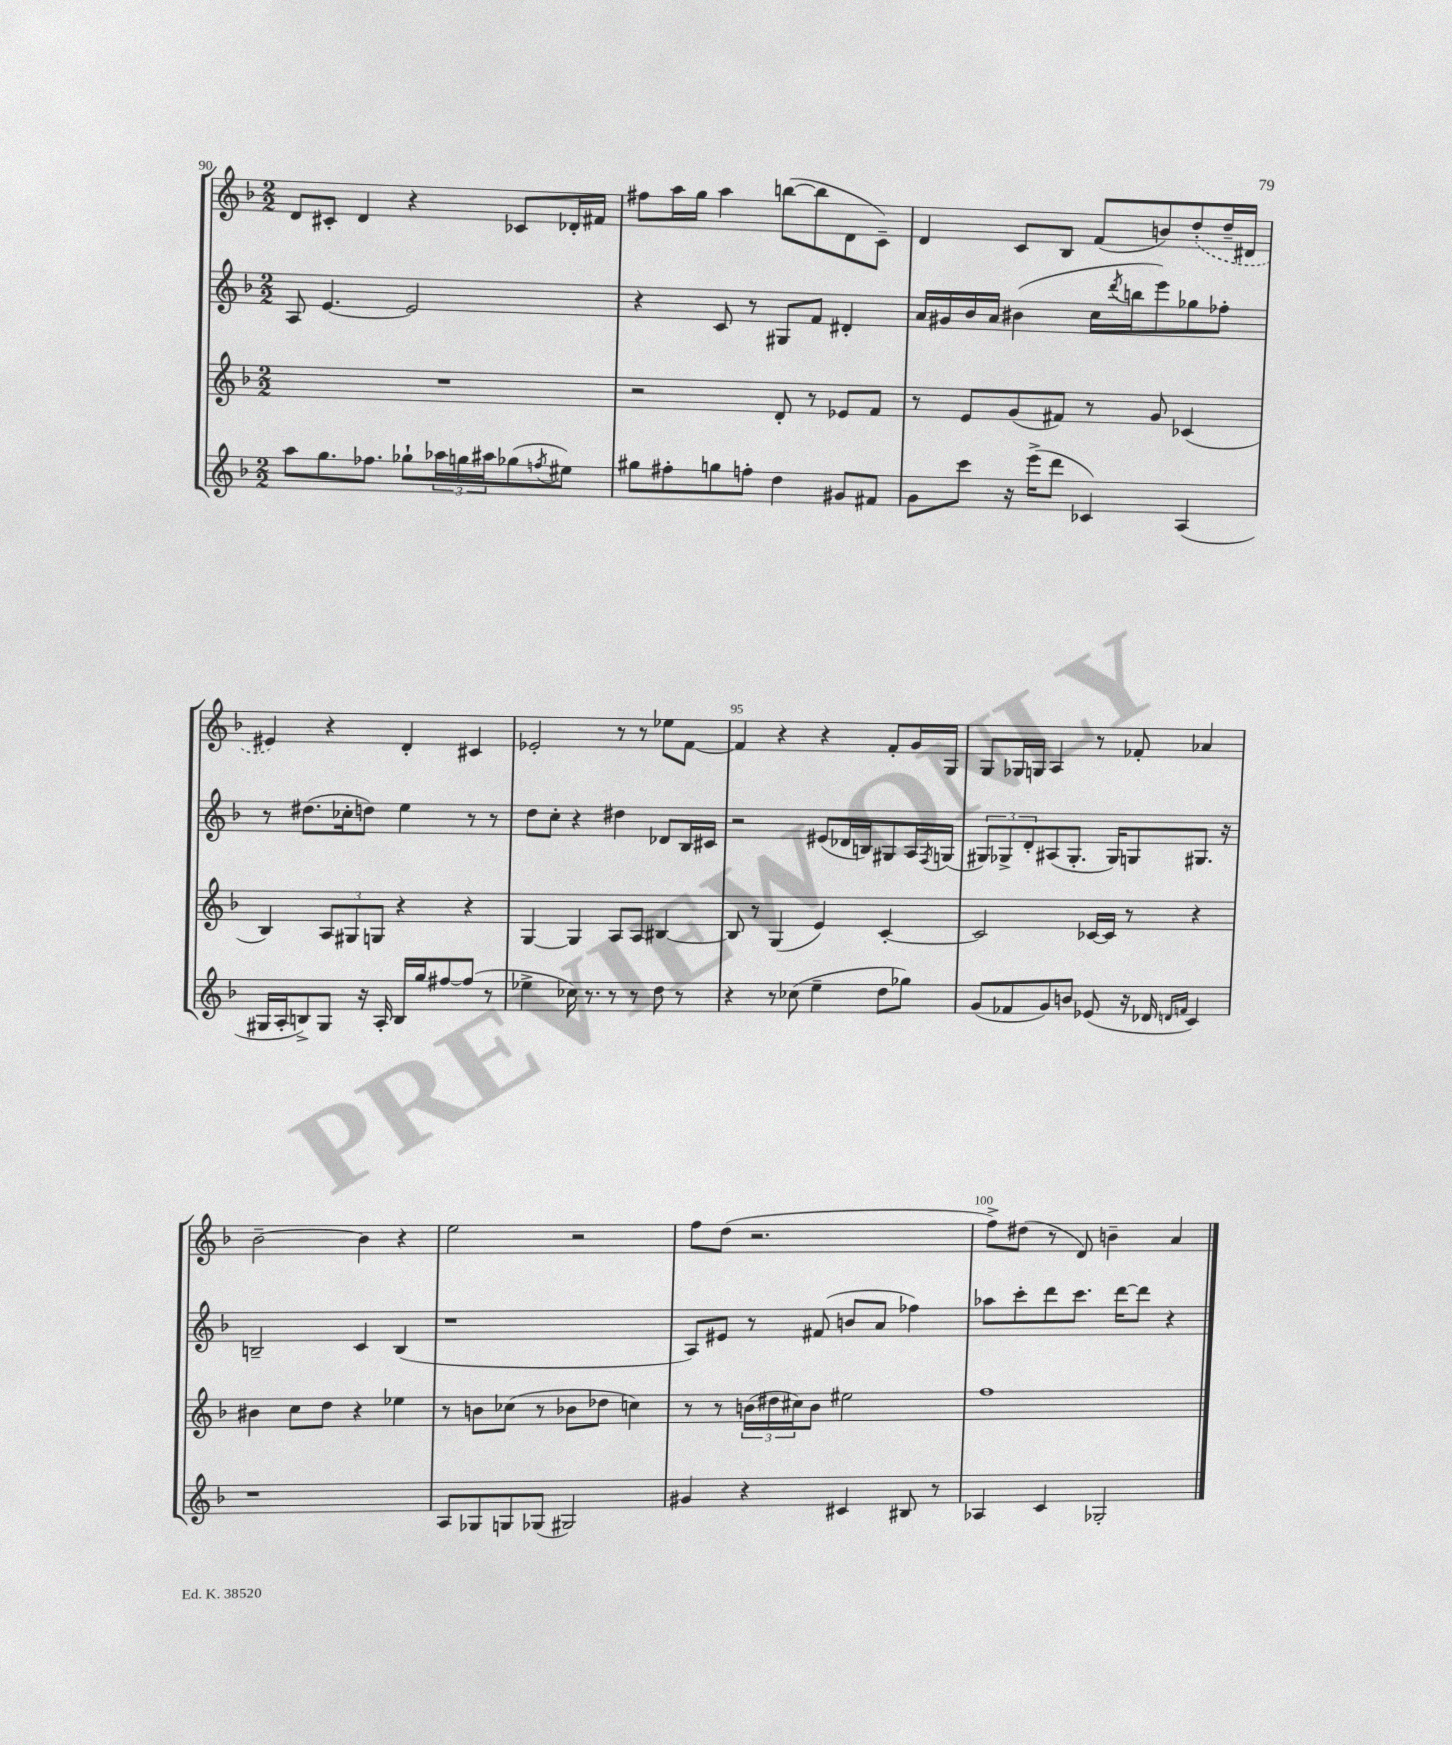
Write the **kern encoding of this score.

**kern	**kern	**kern	**kern
*staff4	*staff3	*staff2	*staff1
*clefG2	*clefG2	*clefG2	*clefG2
*k[b-]	*k[b-]	*k[b-]	*k[b-]
*M2/2	*M2/2	*M2/2	*M2/2
8aa	1r	8A	8d
8.gg	.	[4.e	8c#'
.	.	.	4d
8.ff-	.	.	.
8gg-`	.	2e]	4r
24aa-	.	.	.
24gg	.	.	.
24aa#	.	.	.
(8gg-	.	.	8c-
8qff	.	.	.
8ee#)	.	.	16d-'
.	.	.	16f#
=	=	=	=
8gg#	2r	4r	8ff#
8ff#'	.	.	16aa
.	.	.	16gg
8gg	.	8c	4aa
8ff'	.	8r	.
4dd	8d'	8G#	([8bb
.	8r	8f	8bb]
8g#	8e-	4d#'	8d
8f#	8f	.	8c~)
=	=	=	=
8g	8r	16a	4d
.	.	16g#	.
8ccc	8e	16b-	.
.	.	16a	.
16r	(8g	(4b#	8c
(16eee^	.	.	.
8ddd	8f#)	.	8B-
4c-)	8r	16cc	(8f
.	.	8qddd	.
.	.	16bb	.
.	8g	8eee)	8b)
(4A	(4c-	8gg-	(8dd'
.	.	8ff-'	16dd~
.	.	.	16d#
=	=	=	=
16G#	4B-)	8r	4e#)
16A'	.	.	.
8B^)	.	(8.dd#	.
8G#	12A	.	4r
.	.	16cc-'	.
.	12G#	.	.
16r	.	8dd)	.
.	12G	.	.
16A'	.	.	.
16B	4r	4ee	4d'
16gg	.	.	.
[8ff#	.	.	.
(8ff#]	4r	8r	4c#
8r	.	8r	.
=	=	=	=
4ee-^	[4G	8dd	2e-'
.	.	8cc'	.
16cc-)	4G]	4r	.
8.r	.	.	.
8r	8A	4dd#	8r
8r	8A	.	8r
8dd	[4B#	8d-	8ee-
8r	.	16B-	[8f
.	.	16c#	.
=	=	=	=
4r	8B#]	2r	4f]
.	8r	.	.
8r	(4G	.	4r
(8cc-	.	.	.
4ee~	4e)	(8e#	4r
.	.	16d-	.
.	.	16B)	.
8dd	[4c'	8G#	8f'
8gg-)	.	16A	16g
.	.	8qF	.
.	.	(16G	16G
=	=	=	=
(8g	2c]	12G#)	8G
.	.	12G-^	.
8f-	.	.	16G-
.	.	12d'	.
.	.	.	16G
8g)	.	(8A#	4A
8b	.	8.G-'	.
(8e-	[16c-	.	8r
.	16c-]	16G-)	.
16r	8r	8G	8f-'
16d-	.	.	.
16qqd	.	.	.
16qqf	.	.	.
4c)	4r	8.G#	4a-
.	.	16r	.
=	=	=	=
1r	4b#	2B~	[2b-~
.	8cc	.	.
.	8dd	.	.
.	4r	4c	4b-]
.	4ee-	(4B	4r
=	=	=	=
8A	8r	1r	2ee
8G-	8b	.	.
8G	(8cc-	.	.
(8G-	8r	.	.
2G#)	8b-	.	2r
.	8dd-	.	.
.	4cc)	.	.
=	=	=	=
4g#	8r	8A)	8ff
.	8r	8e#	(8dd
4r	(24b	8r	2.r
.	24dd#	.	.
.	24cc#)	.	.
.	8b	(8f#	.
4c#	2ee#	8b	.
.	.	8a	.
8B#	.	4ff-)	.
8r	.	.	.
=	=	=	=
4A-	1ff	8aa-	8ff^)
.	.	8ccc'	(8dd#
4c	.	8ddd	8r
.	.	8.ccc	8d)
2G-'	.	.	4b~
.	.	[16ddd	.
.	.	8ddd]	.
.	.	4r	4a
==	==	==	==
*-	*-	*-	*-
